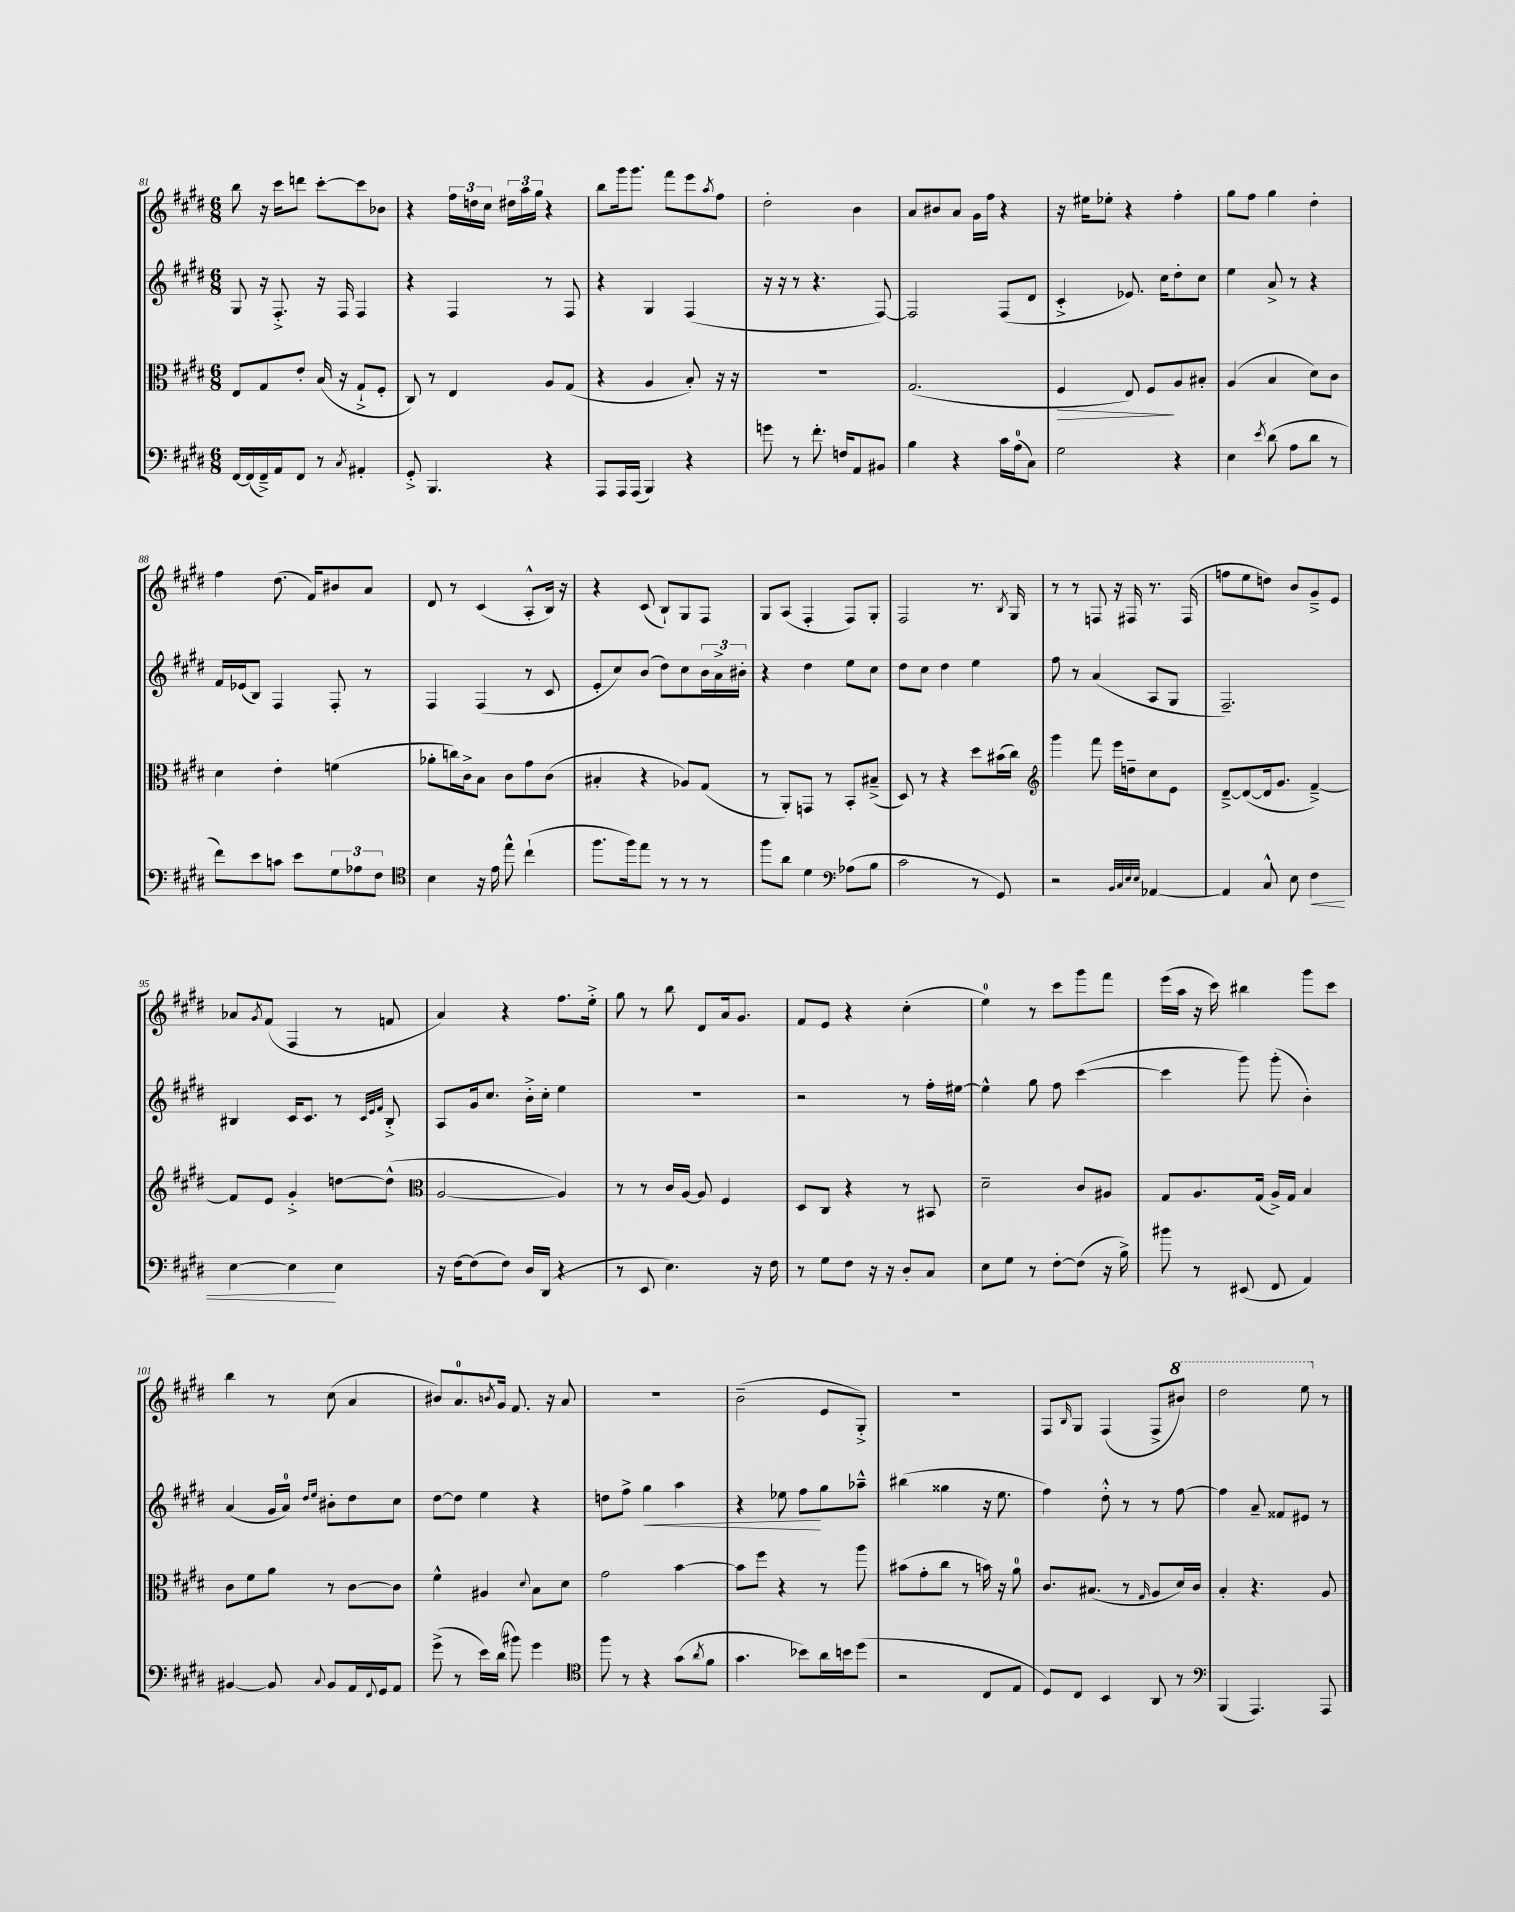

**kern	**dynam	**kern	**dynam	**kern	**dynam	**kern
*part4	*part4	*part3	*part3	*part2	*part2	*part1
*staff4	*staff4	*staff3	*staff3	*staff2	*staff2	*staff1
*clefF4	*	*clefC3	*	*clefG2	*	*clefG2
*k[f#c#g#d#]	*	*k[f#c#g#d#]	*	*k[f#c#g#d#]	*	*k[f#c#g#d#]
*M6/8	*	*M6/8	*	*M6/8	*	*M6/8
=81	=81	=81	=81	=81	=81	=81
[16FF#/LL	.	8E/L	.	8G#/	.	8bb\
(16FF#/]	.	.	.	.	.	.
16FF#~^/)	.	8G#/	.	16r	.	16r
16AA/J	.	.	.	8.F#'^/	.	16ccc#\KL
8FF#/J	.	8e'/J	.	.	.	8dddn\J
8r	.	(16B/	.	16r	.	[8ccc#'\L
.	.	16r	.	16F#/	.	.
8qC#/	.	.	.	.	.	.
4AA#X'/	.	8G#`^/L	.	4F#/	.	8ccc#\]
.	.	8F#'/J	.	.	.	8b-X\J
=82	=82	=82	=82	=82	=82	=82
8GG#'^/	.	8C#/)	.	4r	.	4r
4.BBB/	.	8r	.	.	.	.
.	.	4E/	.	4F#/	.	24ff#\LL
.	.	.	.	.	.	24ddn\
.	.	.	.	.	.	24cc#\JJ
.	.	.	.	.	.	24dd#X\LL
.	.	.	.	.	.	24aa\
.	.	.	.	.	.	24gg#\JJ
4r	.	8A/L	.	8r	.	4r
.	.	(8G#/J	.	8F#/	.	.
=83	=83	=83	=83	=83	=83	=83
8AAA/L	.	4r	.	4r	.	8bb\L
16AAA/L	.	.	.	.	.	16ggg#\k
(16AAA/JJ	.	.	.	.	.	8.ggg#\J
4BBB/)	.	4A/	.	4G#/	.	.
.	.	.	.	.	.	8fff#\L
4r	.	8B'/)	.	(4F#/	.	8eee\
.	.	.	.	.	.	8qaa/
.	.	16r	.	.	.	8ff#\J
.	.	16r	.	.	.	.
=84	=84	=84	=84	=84	=84	=84
8gn\	.	2.r	.	16r	.	2dd#'\
.	.	.	.	16r	.	.
8r	.	.	.	8r	.	.
8.f#'\	.	.	.	4.r	.	.
16Fn/KL	.	.	.	.	.	.
8AA/	.	.	.	.	.	4b\
8BB#X/J	.	.	.	[8F#/)	.	.
=85	=85	=85	=85	=85	=85	=85
4B\	.	(2.G#/	.	2F#/]	.	8a/L
.	.	.	.	.	.	8b#X/
4r	.	.	.	.	.	8a/J
.	.	.	.	.	.	16g#\LL
.	.	.	.	.	.	16ff#\JJ
16c#\LL	.	.	.	(8F#/L	.	4r
(16A\J	.	.	.	.	.	.
8C#\J)	.	.	.	8d#/J	.	.
=86	=86	=86	=86	=86	=86	=86
!	!	!	!LO:HP:b	!	!	!
2G#\	.	4F#/	>	4c#'^/	.	16r
.	.	.	.	.	.	16ee#X\KL
.	.	.	.	.	.	8ee-X'\J
.	.	8E/)	.	8.e-X/)	.	4r
.	.	8F#/L	.	.	.	.
.	.	.	.	16cc#\KL	.	.
4r	.	8A/	]	8dd#'\	.	4ff#'\
.	.	8B#X'/J	.	8cc#\J	.	.
=87	=87	=87	=87	=87	=87	=87
4E\	.	(4A/	.	4ee\	.	8gg#\L
.	.	.	.	.	.	8ff#\J
8qe/	.	.	.	.	.	.
(8d#\	.	4B/	.	8a^/	.	4gg#\
8A\L	.	.	.	8r	.	.
8d#\J	.	8d#\L)	.	4r	.	4dd#'\
8r	.	8c#\J	.	.	.	.
!!LO:LB:g=z
=88	=88	=88	=88	=88	=88	=88
8f#\L)	.	4d#\	.	16f#/LL	.	4ff#\
.	.	.	.	(16e-X/J	.	.
8e\	.	.	.	8B/J)	.	.
8cn\J	.	4e'\	.	4F#/	.	(8.dd#\
8e\L	.	.	.	.	.	.
.	.	.	.	.	.	16f#/KL)
12G#\	.	(4fn\	.	8F#'/	.	8b#X/
12A-X\	.	.	.	.	.	.
.	.	.	.	8r	.	8a/J
12F#\J	.	.	.	.	.	.
=89	=89	=89	=89	=89	=89	=89
*clefC4	*	*	*	*	*	*
4B\	.	8a-X'\L	.	4F#/	.	8d#/
.	.	16ccn\L)	.	.	.	8r
.	.	16c#^\J	.	.	.	.
16r	.	8B\J	.	(4F#/	.	(4c#/
16e\	.	.	.	.	.	.
8ee^^\	.	8c#\L	.	.	.	.
(4cc#`\	.	8g#\	.	8r	.	8A'^^/L
.	.	(8c#\J	.	8c#/	.	16B/Jk)
.	.	.	.	.	.	16r
=90	=90	=90	=90	=90	=90	=90
8.ff#\L	.	4B#X'/	.	8e'/L	.	4r
.	.	.	.	8cc#/)	.	.
16ff#\k)	.	.	.	.	.	.
8ee\J	.	4r	.	(8b/J	.	(8c#/
8r	.	.	.	8dd#\L)	.	8B`/L)
8r	.	8A-X/L)	.	8cc#\	.	8G#/
8r	.	(8G#/J	.	24b\L	.	8F#/J
.	.	.	.	24a^\	.	.
.	.	.	.	24b#X'\JJ	.	.
=91	=91	=91	=91	=91	=91	=91
8ff#\L	.	8r	.	4r	.	8G#/L
8a\J	.	8AA'/L)	.	.	.	(8A/J
4d#\	.	8GGn/J	.	4dd#\	.	4F#'/
.	.	8r	.	.	.	.
*clefF4	*	*	*	*	*	*
(8A-X\L	.	8BB'/L	.	8ee\L	.	8F#/L)
8B\J	.	(8B#X~^/J	.	8cc#\J	.	8G#'/J
=92	=92	=92	=92	=92	=92	=92
2c#\	.	8D#/)	.	8dd#\L	.	2F#/
.	.	8r	.	8cc#\J	.	.
.	.	4r	.	4dd#\	.	.
8r	.	8dd#\L	.	4ee\	.	8.r
8GG#/)	.	(16b#X\L	.	.	.	.
.	.	.	.	.	.	8qB/
.	.	16cc#\JJ)	.	.	.	16G#/
=93	=93	=93	=93	=93	=93	=93
*	*	*clefG2	*	*	*	*
2r	.	4ggg#\	.	8ff#\	.	8r
.	.	.	.	8r	.	8r
.	.	8fff#\	.	(4a/	.	8Fn/
.	.	16eee\LL	.	.	.	16r
.	.	16ddn~\J	.	.	.	16F#X/
32qqBB/LLL	.	.	.	.	.	.
32qqC#/	.	.	.	.	.	.
32qqE/	.	.	.	.	.	.
32qqE/JJJ	.	.	.	.	.	.
[4AA-X/	.	8cc#\	.	8A/L	.	8.r
.	.	8e\J	.	8G#/J	.	.
.	.	.	.	.	.	(16F#/
=94	=94	=94	=94	=94	=94	=94
4AA-/]	.	[8d#~^/L	.	2.F#~/)	.	8ffn\L
.	.	(8d#/_	.	.	.	8ee\
8C#^^/	.	16d#/k]	.	.	.	8ddn\J)
.	.	8.g#/J	.	.	.	.
8E\	.	.	.	.	.	8b/L
!	!LO:HP:b	!	!	!	!	!
4F#\	<	[4f#~^/)	.	.	.	8g#~^/
.	.	.	.	.	.	8e/J
!!LO:LB:g=z
=95	=95	=95	=95	=95	=95	=95
[4E\	.	8f#/L]	.	4B#X/	.	8a-X/L
.	.	.	.	.	.	8qg#/
.	.	8e/J	.	.	.	(8f#/J
4E\]	.	4g#'^/	.	16c#/KL	.	4F#/
.	.	.	.	8.c#/J	.	.
4E\	[	[8ddn\L	.	8r	.	8r
.	.	.	.	32qqc#/LLL	.	.
.	.	.	.	32qqe/	.	.
.	.	.	.	32qqf#/JJJ	.	.
.	.	(8dd^^\J]	.	8B#'^/	.	8fn/
=96	=96	=96	=96	=96	=96	=96
*	*	*clefC3	*	*	*	*
16r	.	[2A/	.	8A/L	.	4a/)
[16F#\KL	.	.	.	.	.	.
(8F#\]	.	.	.	16g#/k	.	.
.	.	.	.	8.cc#/J	.	.
8F#\J)	.	.	.	.	.	4r
16D#/LL	.	.	.	16b'^\LL	.	.
(16DD#/JJ	.	.	.	16cc#'\JJ	.	.
4r	.	4A/])	.	4ee\	.	8.ff#\L
.	.	.	.	.	.	16ee'^\Jk
=97	=97	=97	=97	=97	=97	=97
8r	.	8r	.	2.r	.	8gg#\
8EE/	.	8r	.	.	.	8r
4.E\)	.	16c#/LL	.	.	.	8bb\
.	.	[16A/JJ	.	.	.	.
.	.	8A/]	.	.	.	8d#/L
.	.	4F#/	.	.	.	16a/k
.	.	.	.	.	.	8.g#/J
16r	.	.	.	.	.	.
16F#\	.	.	.	.	.	.
=98	=98	=98	=98	=98	=98	=98
8r	.	8D#/L	.	2r	.	8f#/L
8G#\L	.	8C#/J	.	.	.	8e/J
8F#\J	.	4r	.	.	.	4r
16r	.	.	.	.	.	.
16r	.	.	.	.	.	.
8D#'/L	.	8r	.	8r	.	(4cc#'\
8C#/J	.	8BB#X/	.	16ff#'\LL	.	.
.	.	.	.	[16ee#X\JJ	.	.
=99	=99	=99	=99	=99	=99	=99
8E\L	.	2d#~\	.	4ee#^^\]	.	4ee\)
8G#\J	.	.	.	.	.	.
8r	.	.	.	8gg#\	.	8r
[8F#'\L	.	.	.	8ff#\	.	8ccc#\L
(8F#\J]	.	8c#/L	.	([4ccc#\	.	8ggg#\
16r	.	8A#X/J	.	.	.	8fff#\J
16B^\)	.	.	.	.	.	.
=100	=100	=100	=100	=100	=100	=100
8b#X\	.	8G#/L	.	4ccc#\]	.	(16eee\LL
.	.	.	.	.	.	16aa\JJ
8r	.	8.A/	.	.	.	16r
.	.	.	.	.	.	16ccc#\)
(8EE#X/	.	.	.	8ggg#\)	.	4bb#X\
.	.	(16G#/Jk	.	.	.	.
8FF#/	.	16A^/LL)	.	(8ggg#'\	.	.
.	.	16G#/JJ	.	.	.	.
4AA/)	.	4B/	.	4b'\)	.	8ggg#\L
.	.	.	.	.	.	8ccc#\J
!!LO:LB:g=z
=101	=101	=101	=101	=101	=101	=101
[4BB#X/	.	8c#\L	.	(4a/	.	4bb\
.	.	8f#\	.	.	.	.
8BB#/]	.	8a\J	.	16g#/LL	.	8r
.	.	.	.	16a/JJ)	.	.
.	.	.	.	16qqdd#/LL	.	.
8qqC#/	.	.	.	16qqee/JJ	.	.
8BB#/L	.	8r	.	8b#X'\L	.	(8cc#\
16AA/L	.	[8c#\L	.	8dd#\	.	4a/
8qqFF#/	.	.	.	.	.	.
16GG#/J	.	.	.	.	.	.
8AA/J	.	8c#\J]	.	8cc#\J	.	.
=102	=102	=102	=102	=102	=102	=102
(8g#^\	.	4f#^^\	.	[8dd#\L	.	8b#X/L)
8r	.	.	.	8dd#\J]	.	8.a/
16e\LL)	.	4A#X/	.	4ee\	.	.
.	.	.	.	.	.	8qbn/
(16d#\JJ	.	.	.	.	.	16g#/Jk
8b#X\)	.	.	.	.	.	8.f#/
.	.	8qqd#/	.	.	.	.
4g#\	.	8B\L	.	4r	.	.
.	.	.	.	.	.	16r
.	.	8d#\J	.	.	.	8a/
=103	=103	=103	=103	=103	=103	=103
*clefC4	*	*	*	*	*	*
8ff#\	.	2g#\	.	8ddn\L	.	2.r
8r	.	.	.	8ff#^\J	.	.
!	!	!	!	!	!LO:HP:b	!
4r	.	.	.	4gg#\	<	.
(8g#\L	.	[4b\	.	4aa\	.	.
8qa/	.	.	.	.	.	.
8f#\J	.	.	.	.	.	.
=104	=104	=104	=104	=104	=104	=104
4.g#\	.	8b\L]	.	4r	.	(2b~\
.	.	8ff#\J	.	.	.	.
.	.	4r	.	8ee-X\	.	.
8b-X\L)	.	.	.	8ff#\L	.	.
16a\L	.	8r	.	8gg#\	[	8e/L
16bn\J	.	.	.	.	.	.
(8dd#\J	.	8aa\	.	8aa-X~^^\J	.	8G#'^/J)
=105	=105	=105	=105	=105	=105	=105
2r	.	(8b#X\L	.	(4bb#X\	.	2.r
.	.	8g#'\	.	.	.	.
.	.	8cc#\J	.	4gg##X\	.	.
.	.	8r	.	.	.	.
8C#/L	.	16bn\)	.	16r	.	.
.	.	16r	.	8.ee\	.	.
8E/J	.	8a\	.	.	.	.
=106	=106	=106	=106	=106	=106	=106
8D#/L)	.	8.c#/L	.	4ff#\)	.	8F#/L
.	.	.	.	.	.	16qqB/
8C#/J	.	.	.	.	.	8G#/J
.	.	(8.B#X/J	.	.	.	.
4BB/	.	.	.	8dd#'^^\	.	(4F#/
.	.	8r	.	8r	.	.
.	.	16qqG#/	.	.	.	.
8AA/	.	8A/L	.	8r	.	8F#^/L
*	*	*	*	*	*	*8va
8r	.	16d#/L)	.	[8ff#\	.	8bb#X/J)
.	.	16c#/JJ	.	.	.	.
=107	=107	=107	=107	=107	=107	=107
*clefF4	*	*	*	*	*	*
(4BBB/	.	4B'/	.	4ff#\]	.	2ddd#\
4.AAA/)	.	4.r	.	8a~/	.	.
.	.	.	.	8f##X/L	.	.
.	.	.	.	8e#X/J	.	8eee\
*	*	*	*	*	*	*X8va
8AAA/	.	8A/	.	8r	.	8r
==	==	==	==	==	==	==
*-	*-	*-	*-	*-	*-	*-
